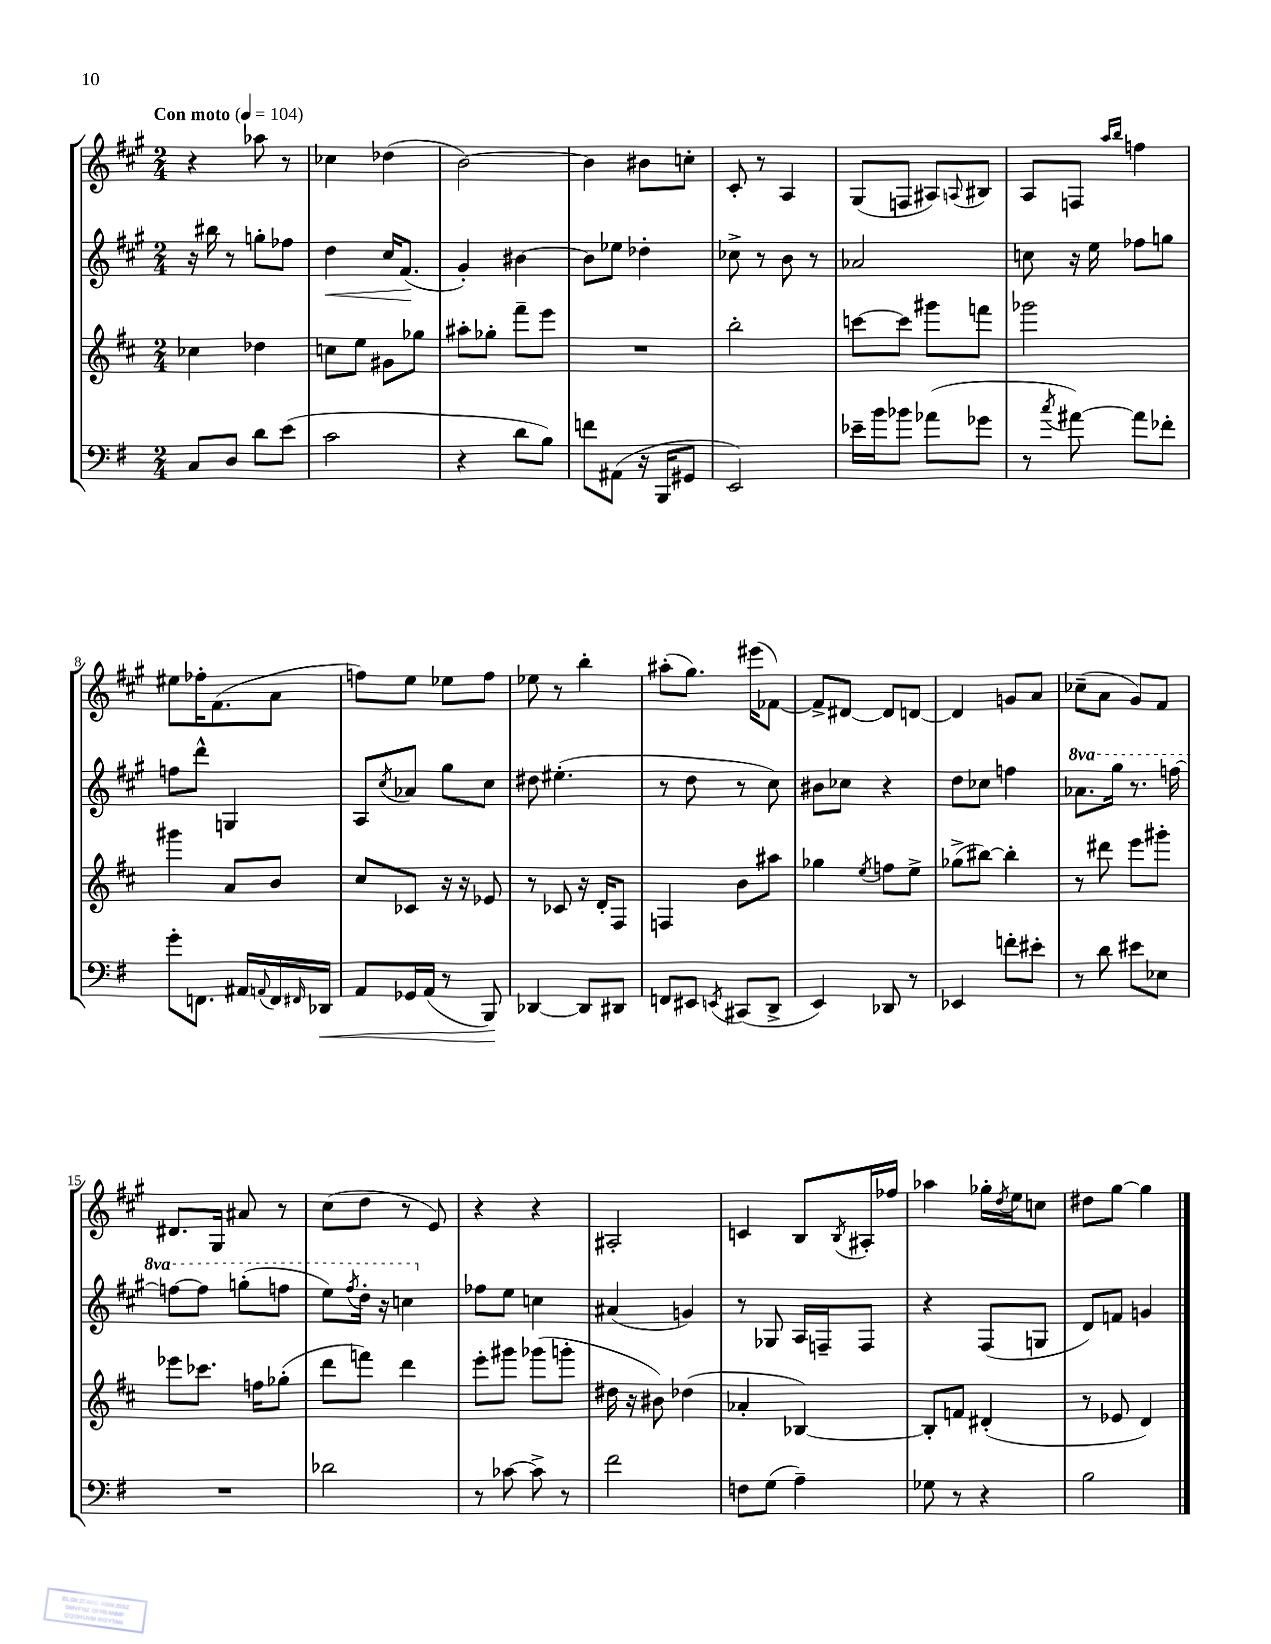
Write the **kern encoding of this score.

**kern	**kern	**kern	**kern
*staff4	*staff3	*staff2	*staff1
*clefF4	*clefG2	*clefG2	*clefG2
*k[f#]	*k[f#c#]	*k[f#c#g#]	*k[f#c#g#]
*M2/4	*M2/4	*M2/4	*M2/4
*MM104	*MM104	*MM104	*MM104
8C/L	4cc-\	16r	4r
.	.	16bb#\	.
8D/J	.	8r	.
8d\L	4dd-\	8gg'\L	8aa-\
(8e\J	.	8ff-\J	8r
=	=	=	=
2c\	8cc\L	4dd\	4cc-\
.	8ee\J	.	.
.	8g#\L	16cc#/LK	(4dd-\
.	.	(8.f#/J	.
.	8gg-\J	.	.
=	=	=	=
4r	8aa#'\L	4g#'/)	[2b\)
.	8gg-'\J	.	.
8d\L	8fff#~\L	[4b#\	.
8B\J)	8eee\J	.	.
=	=	=	=
8f\L	2r	8b#\]L	4b\]
(8AA#\J	.	8ee-\J	.
16r	.	4dd-'\	8b#\L
16BBB/LK	.	.	.
8GG#/J	.	.	8cc'\J
=	=	=	=
2EE/)	2bb'\	8cc-^\	8c#'/
.	.	8r	8r
.	.	8b\	4A/
.	.	8r	.
=	=	=	=
16e-~\LL	[8ccc\L	2a-/	(8G#/L
16b\J	.	.	.
8b-\J	8ccc\]J	.	8F/J
(8a-\L	8ggg#\L	.	8A#/L)
.	.	.	8qqA/
8g-\J	8fff\J	.	8B#/J
=	=	=	=
8r	2ggg-\	8cc\	8A/L
8qcc/	.	.	.
[8a#\)	.	16r	8F/J
.	.	16ee\	.
.	.	.	16qqaa/LL
.	.	.	16qqbb/JJ
8a#\]L	.	8ff-\L	4ff\
8f-'\J	.	8gg\J	.
=	=	=	=
8g'\L	4ggg#\	8ff\L	8ee#\L
8.FF\J	.	8ddd^^\J	16ff-'\K
.	.	.	(8.f#\
.	8a/L	4G/	.
16AA#/LL	.	.	.
8qqAA/	.	.	.
16FF/	8b/J	.	8a\J
16qqFF#/	.	.	.
16DD-/JJ	.	.	.
=	=	=	=
8AA/L	8cc#/L	8A/L	8ff\L)
.	.	8qcc#/	.
16GG-/L	8c-/J	8a-/J	8ee\J
(16AA/JJ	.	.	.
8r	16r	8gg#\L	8ee-\L
.	16r	.	.
8BBB/)	8e-/	8cc#\J	8ff\J
=	=	=	=
[4DD-/	8r	8dd#\	8ee-\
.	8c-/	(4.ee#'\	8r
8DD-/]L	16r	.	4bb'\
.	16d'/LK	.	.
8DD#/J	8F#/J	.	.
=	=	=	=
8FF/L	4F/	8r	(8aa#'\L
8EE#/J	.	8dd\	8.gg#\J)
8qEE/	.	.	.
(8CC#/L	8b\L	8r	.
.	.	.	(16eee#\LK
8DD^/J	8aa#\J	8cc#\)	[8f-\J)
=	=	=	=
4EE/)	4gg-\	8b#\L	8f-^/]L
.	.	8cc-\J	[8d#/J
.	8qee/	.	.
8DD-/	8ff\L	4r	8d#/]L
8r	8ee^\J	.	[8d/J
=	=	=	=
4EE-/	(8gg-^\L	8dd\L	4d/]
.	[8bb#\J)	8cc-\J	.
8f'\L	4bb#'\]	4ff\	8g/L
8e#'\J	.	.	8a/J
=	=	=	=
8r	8r	8.aa-\L	(8cc-~\L
8d\	8ddd#\	.	8a\J
.	.	16ggg#\Jk	.
8e#\L	8eee\L	8.r	8g#/L)
8E-\J	8ggg#'\J	.	8f#/J
.	.	[16fff\	.
=	=	=	=
2r	8eee-\L	8fff\_L	8.d#/L
.	8.ccc-\J	8fff\]J	.
.	.	.	16G#/Jk
.	.	(8ggg'\L	8a#/
.	16ff\LK	.	.
.	(8gg-'\J	8fff\J	8r
=	=	=	=
2d-\	8ddd\L	8eee\L)	(8cc#\L
.	.	8qfff#/	.
.	8fff\J)	16ddd'\Jk	8dd\J
.	.	16r	.
.	4ddd\	4ccc\	8r
.	.	.	8e/)
=	=	=	=
8r	8eee'\L	8ff-\L	4r
[8c-\	8ggg#\J	8ee\J	.
8c-^\]	(8ggg-\L	4cc\	4r
8r	8ggg'\J	.	.
=	=	=	=
2f#\	16dd#\	(4a#/	2A#'/
.	16r	.	.
.	8b#\)	.	.
.	(4dd-\	4g/)	.
=	=	=	=
8F\L	4a-'/	8r	4c/
(8G\J	.	8G-/	.
4A~\)	[4B-/)	16A/LL	8B/L
.	.	16F~/J	.
.	.	.	8qB/
.	.	8F/J	16A#'/L
.	.	.	16ff-/JJ
=	=	=	=
8G-\	8B-'/]L	4r	4aa-\
8r	8f/J	.	.
4r	(4d#'/	(8F#/L	16gg-'\LL
.	.	.	8qdd/
.	.	.	16ee\J
.	.	8G/J	8cc\J
=	=	=	=
2B\	8r	8d/L)	8dd#\L
.	8e-/	8f/J	[8gg#\J
.	4d/)	4g/	4gg#\]
==	==	==	==
*-	*-	*-	*-
